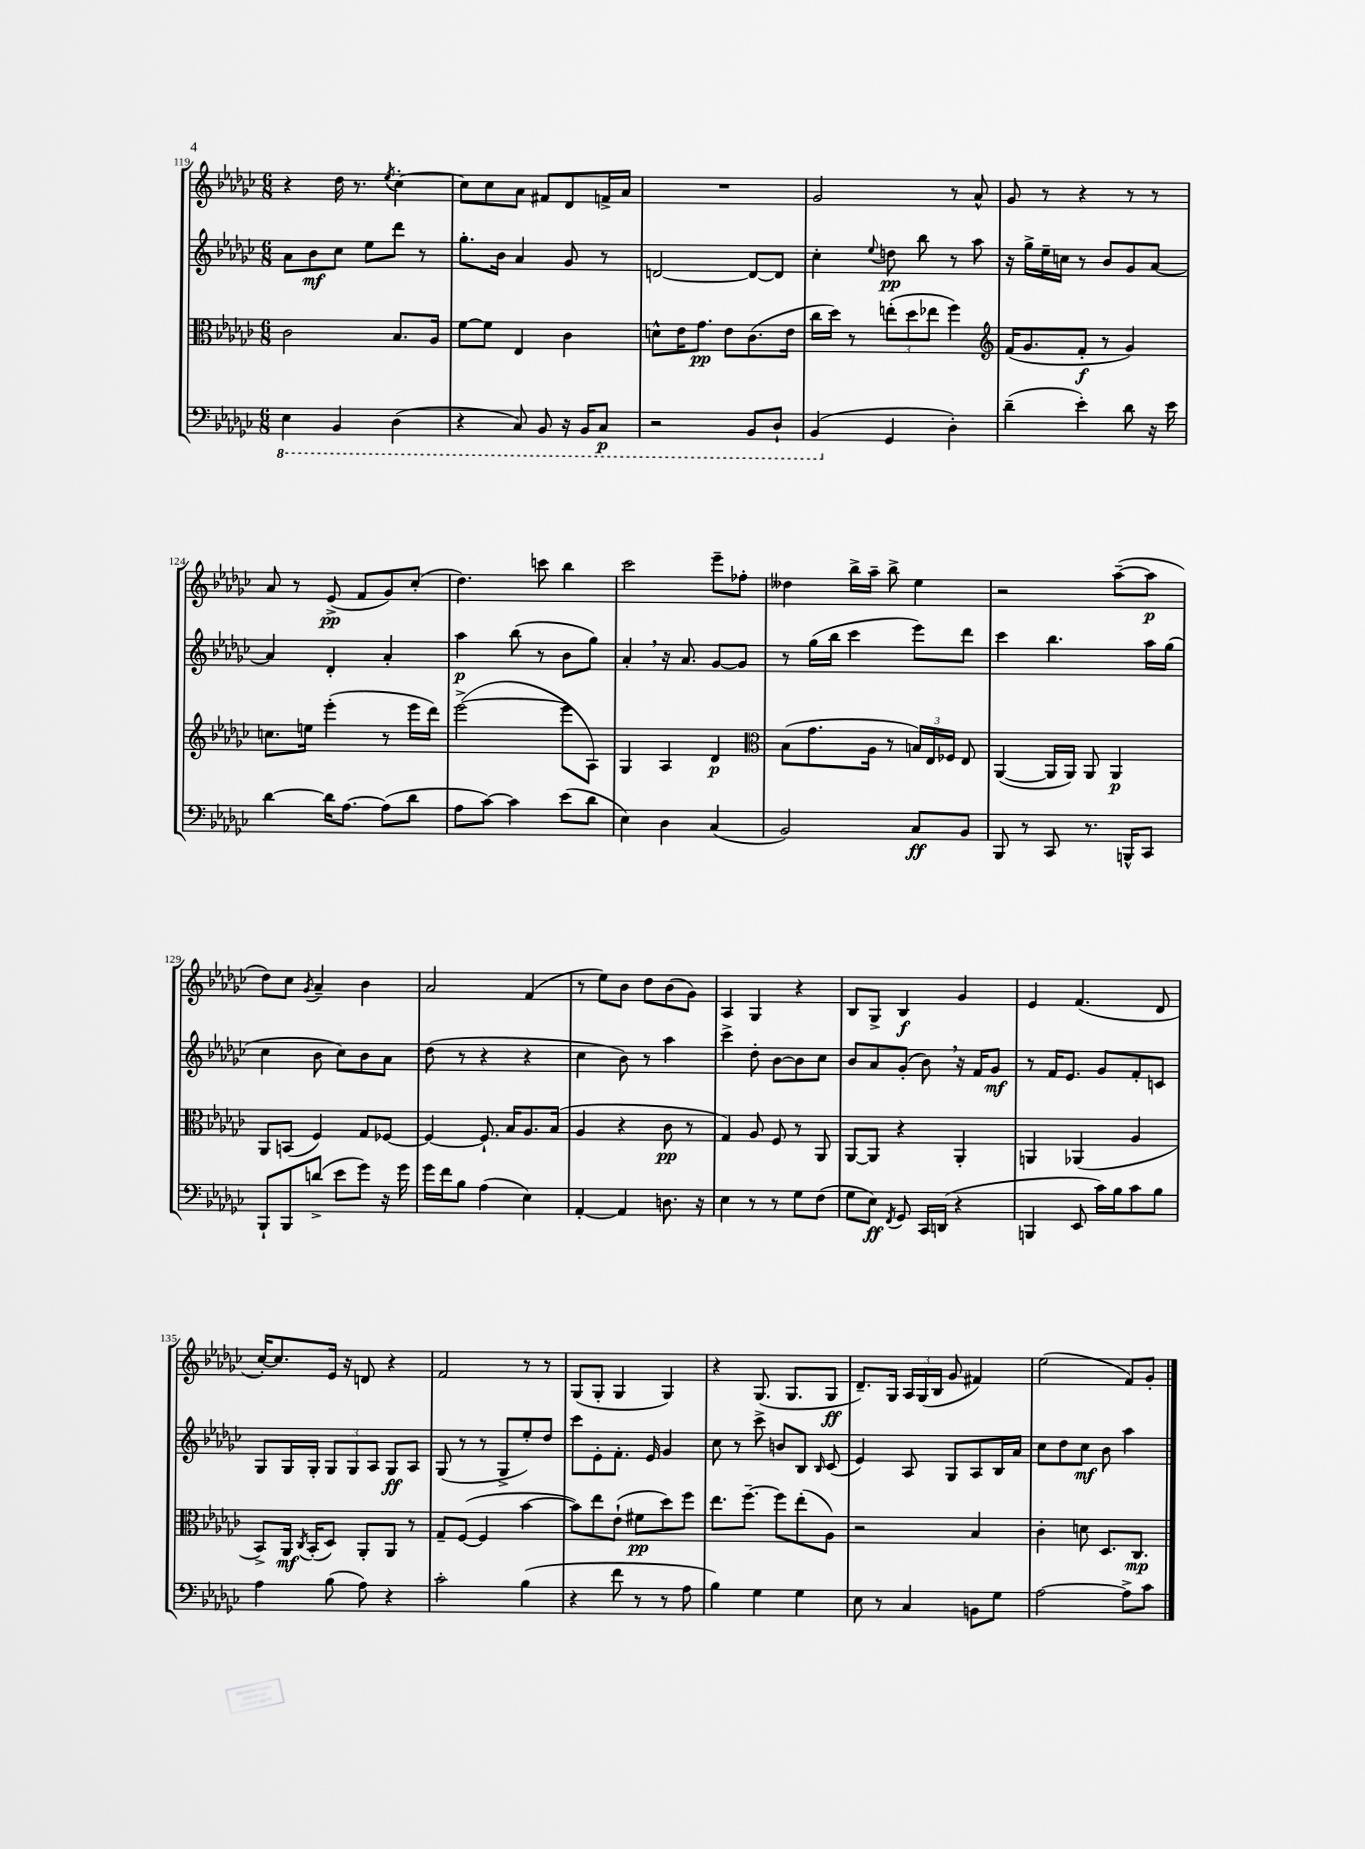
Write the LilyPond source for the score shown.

<<
\new StaffGroup <<
\new Staff = "s0" {
    \clef treble \key ges \major \numericTimeSignature \time 6/8
    \autoBeamOff r4 des''16 r8. \acciaccatura { ees''8 } ces''4~-. |
    ces''8[ ces''8 aes'8] fis'8[ des'8 f'16-> aes'16] |
    R2. |
    ges'2 r8 aes'8-^ |
    ges'8 r8 r4 r8 r8 |
    aes'8 r8 ees'8->\pp( f'8[ ges'8) ces''8]-.( |
    des''4.) c'''8 bes''4 |
    ces'''2 ees'''8[-- fes''8]-. |
    deses''4 bes''16[-> aes''16]-- bes''8-> ees''4 |
    r2 aes''8[~--( aes''8]\p |
    des''8[) ces''8] \acciaccatura { ges'8 } aes'4-- bes'4 |
    aes'2 f'4( |
    r8 ees''8[) bes'8] des''8[ bes'8( ges'8]) |
    aes4 ges4 r4 |
    bes8[ ges8]-> bes4\f ges'4 |
    ees'4 f'4.( des'8 |
    ces''16[~-.) ces''8. ees'16] r16 d'8 r4 |
    f'2 r8 r8 |
    ges8[( ges8]-. ges4 ges4) |
    r4 ges8.( ges8.[ ges8]\ff |
    des'8.[--) ges16] \tuplet 3/2 { aes16[ ges16( bes16] } ges'8 fis'4) |
    ees''2( f'8[) ges'8]-. \bar "|." |
}
\new Staff = "s1" {
    \clef treble \key ges \major \numericTimeSignature \time 6/8
    \autoBeamOff aes'8[ bes'8\mf ces''8] ees''8[ des'''8] r8 |
    ges''8.[-. bes'16] aes'4 ges'8 r8 |
    d'2~ d'8[~ d'8] |
    ces''4-. \appoggiatura { ees''8 } d''8\pp bes''8 r8 aes''8 |
    r16 ges''16[-> ees''16-- c''16] r8 bes'8[ ges'8 aes'8]~ |
    aes'4 des'4-. aes'4-. |
    aes''4\p bes''8( r8 bes'8[ ges''8]) |
    aes'4-. \breathe r16 aes'8. ges'8[~ ges'8] |
    r8 ges''16[( bes''16] ces'''4 ees'''8[) des'''8] |
    ces'''4 bes''4. aes''16[ ges''16]( |
    ces''4 bes'8 ces''8[) bes'8 aes'8] |
    des''8( r8 r4 r4 |
    ces''4 bes'8) r8 aes''4 |
    ces'''4-> des''8-. bes'8[~ bes'8 ces''8] |
    bes'8[ aes'8 ges'8]-.( bes'8) \breathe r16 f'16[ ges'8]\mf |
    r8 f'16[ ees'8.] ges'8[ f'8-. c'8] |
    ges8[ ges16 ges16]-. \tuplet 3/2 { ges8[ ges8 aes8] } ges8[\ff aes8] |
    ges8( r8 r8 ges8[-> ees''8-.) des''8] |
    ces'''8[ ees'8-. f'8.]-. ees'16 ges'4 |
    ces''8 r8 ces'''8-> b'8[ bes8] \grace { bes16 } ces'8( |
    ees'4) aes8 ges8[ aes8 bes16 aes'16] |
    ces''8[ des''8 ces''8]\mf bes'8 aes''4 \bar "|." |
}
\new Staff = "s2" {
    \clef alto \key ges \major \numericTimeSignature \time 6/8
    \autoBeamOff ces'2 bes8.[ aes16] |
    f'8[~ f'8] ees4 ces'4 |
    d'8[-^ ees'16 ges'8.]\pp ees'8[ ces'8.( ees'16] |
    ces''16[ des''16]) r8 \tuplet 3/2 { e''8[-.( des''8 ees''8] } f''4) |
    \clef treble f'16[( ges'8. f'8]-.\f r8 ges'4) |
    c''8.[ e''16] ees'''4-.( r8 ees'''16[ des'''16]) |
    ees'''2~->( ees'''8[ aes8]) |
    ges4 aes4 des'4\p |
    \clef alto bes8[( ges'8. aes16] r8 \tuplet 3/2 { b16[) ees16 fes16] } ees8 |
    aes,4~( aes,16[ aes,16]) aes,8 aes,4\p |
    aes,8[ b,8]( f4) ges8[ fes8]~ |
    fes4~ fes8.-! bes16[ aes8. bes16]( |
    aes4 r4 ces'8\pp r8 |
    ges4) aes8 f8 r8 aes,8 |
    aes,8[~ aes,8] r4 aes,4-. |
    a,4 aes,4( aes4 |
    bes,8[->) aes,16]\mf \acciaccatura { ces8 } bes,16[-.( des8]) aes,8[-. aes,8] r8 |
    ges8[-- f8]~( f4 bes'4~ |
    bes'8[) ees''8 ees'8]-!( fis'8[\pp des''8) f''8] |
    ees''8.[ f''8.]~-- f''8[ ees''8-.( aes8]) |
    r2 bes4 |
    ces'4-. d'8 des8.[ ces8.]\mp \bar "|." |
}
\new Staff = "s3" {
    \clef bass \key ges \major \numericTimeSignature \time 6/8
    \autoBeamOff \ottava #-1 ees,4 bes,,4 des,4( |
    r4 ces,8) bes,,8 r16 bes,,16[ ces,8]\p |
    r2 bes,,8[ des,8]-! |
    bes,,4( \ottava #0 ges,4 des4-.) |
    des'4--( ees'4-.) des'8 r16 ees'16 |
    des'4~ des'16[ aes8.]~ aes8[( des'8] |
    aes8[ ces'8]~) ces'4 ees'8[( des'8] |
    ees4) des4 ces4( |
    bes,2) ces8[\ff bes,8] |
    bes,,8 r8 ces,8 r8. b,,16[-^ ces,8] |
    bes,,8[-! bes,,8 d'8]->( ees'8[ ges'8]) r16 ges'16 |
    ges'16[ f'16 bes8] aes4( ees4) |
    aes,4~-. aes,4 d8. r16 |
    ees4 r8 r8 ges8[ f8]( |
    ges8[ ees8]\ff) \acciaccatura { f,8 } ges,8 ces,16[ d,16]( r4 |
    b,,4 ees,8 ces'16[) bes16 ces'8 bes8] |
    aes4 bes8( aes8) r4 |
    ces'2-. bes4( |
    r4 f'8 r8 r8 aes8 |
    bes4) ges4 ges4 |
    ees8 r8 ces4 b,8[ ges8] |
    aes2~ aes8[-> ces'8] \bar "|." |
}
>>
>>
\layout { \context { \Score currentBarNumber = #119 } }
